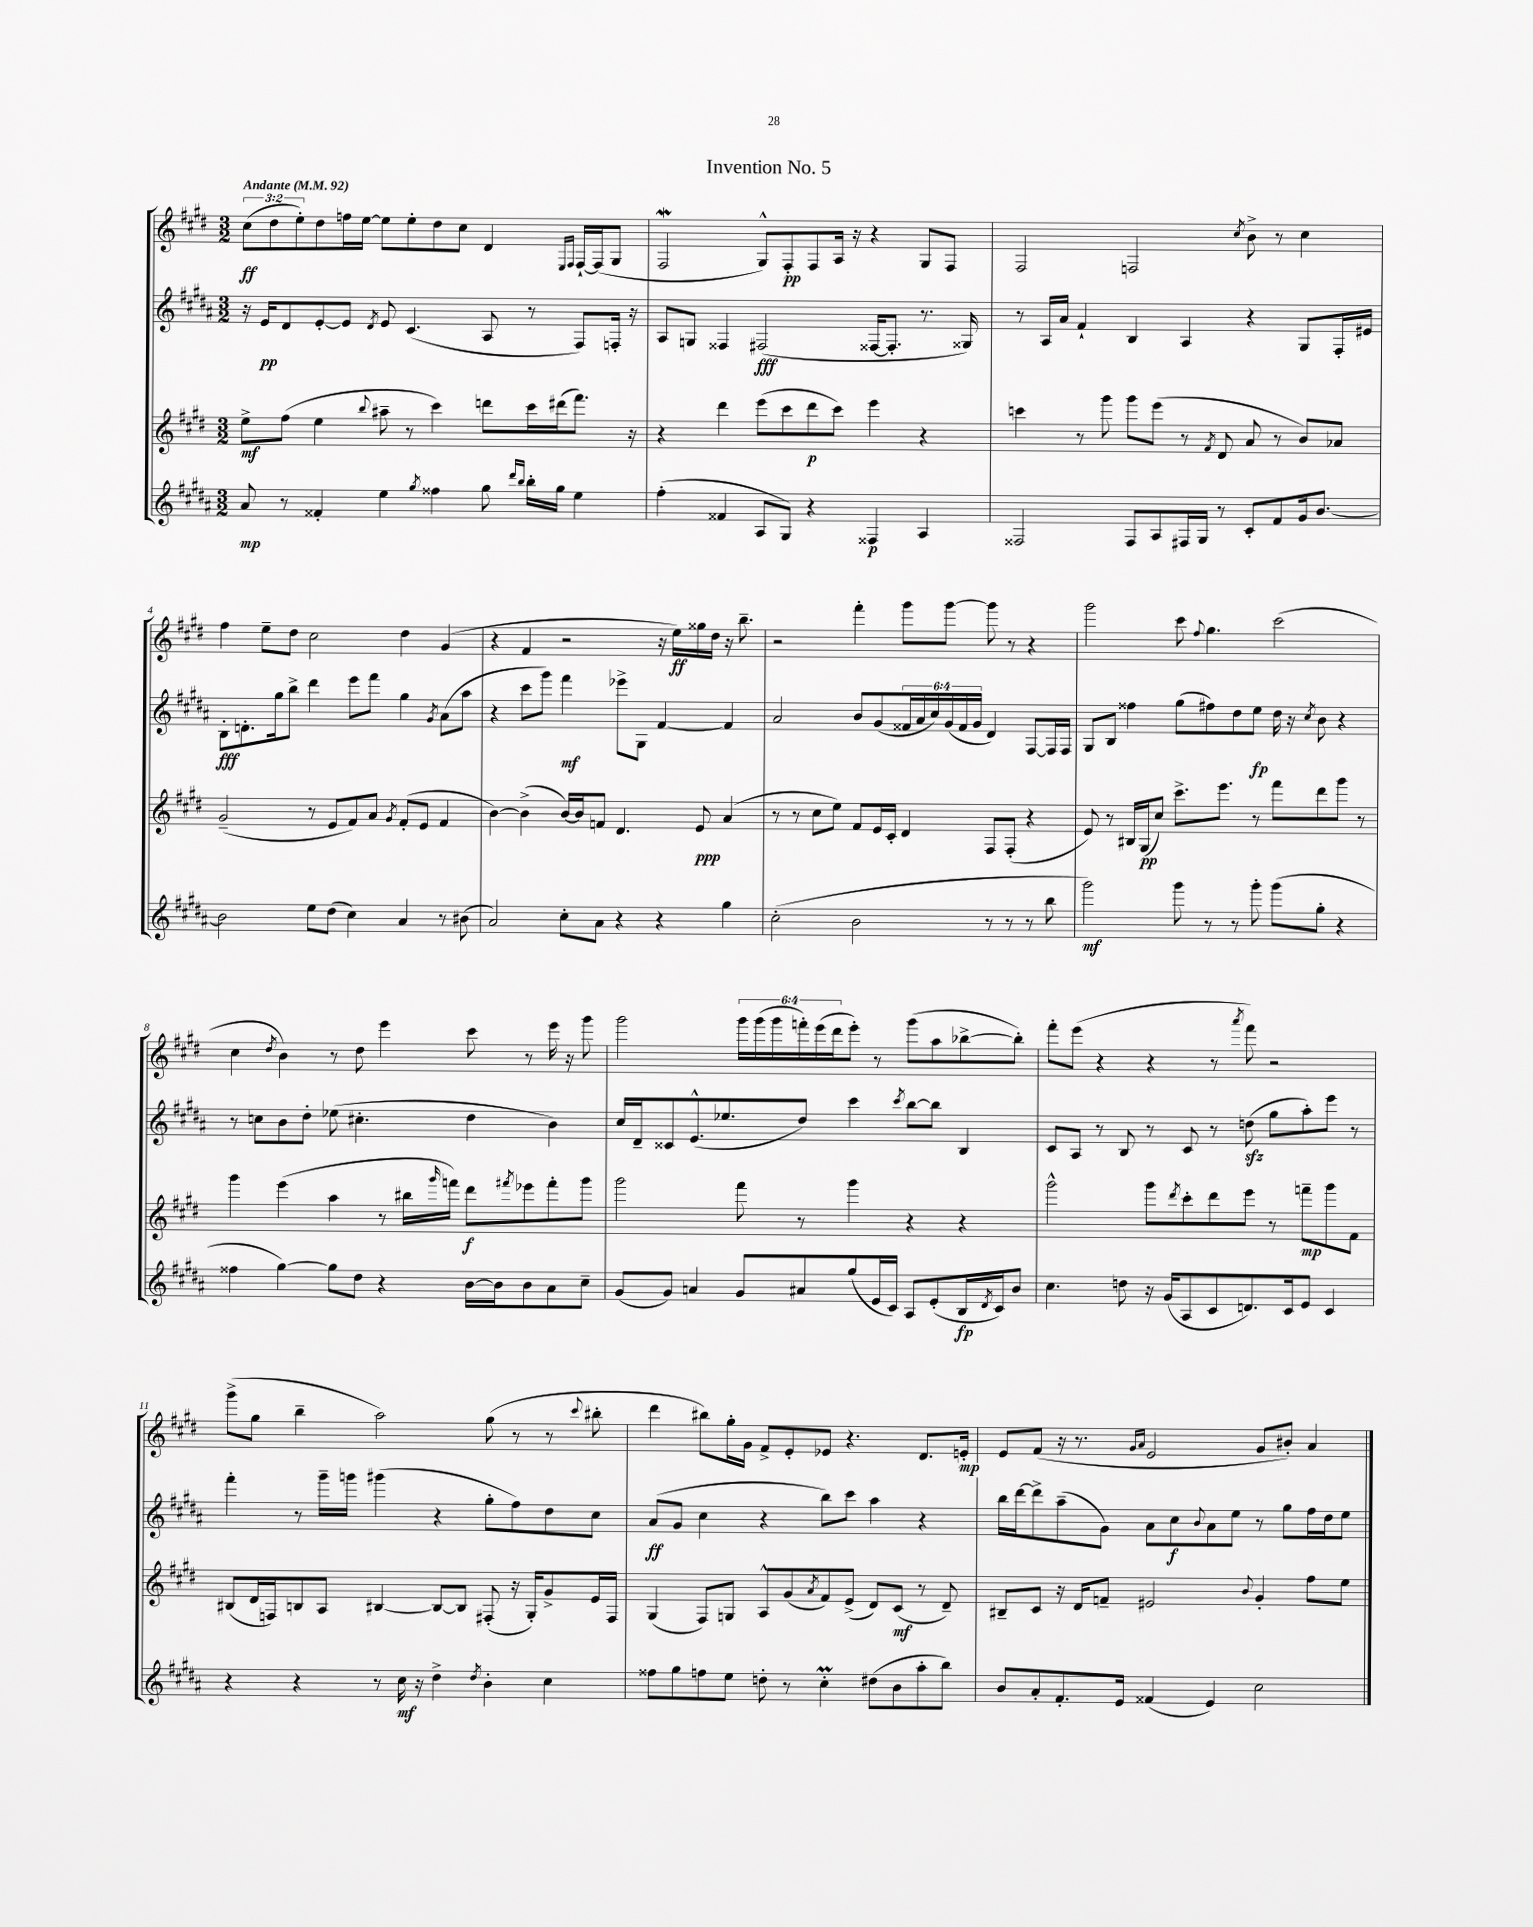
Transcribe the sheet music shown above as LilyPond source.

\header { title = "Invention No. 5" }
<<
\new StaffGroup <<
\new Staff = "s0" {
    \clef treble \key e \major \numericTimeSignature \time 3/2 \override Staff.TupletNumber.text = #tuplet-number::calc-fraction-text \tempo "Andante" 4 = 92
    \tuplet 3/2 { cis''8\ff( dis''8 e''8-.) } dis''8 f''16 e''16~ e''8 e''8-. dis''8 cis''8 dis'4 \grace { e16 fis16 } fis16~-! fis16( gis8 |
    fis2\mordent gis8-^) fis8-.\pp fis8 a16 r16 r4 gis8 fis8 |
    fis2 f2 \acciaccatura { cis''8 } b'8-> r8 cis''4 |
    fis''4 e''8-- dis''8 cis''2 dis''4 gis'4( |
    r4 fis'4 r2 r16 e''16\ff) gisis''16 dis''16 r16 b''8.-- |
    r2 fis'''4-. gis'''8 gis'''8~ gis'''8 r8 r4 |
    gis'''2 cis'''8 \appoggiatura { fis''8 } gis''4. cis'''2( |
    cis''4 \acciaccatura { dis''8 } b'4) r8 dis''8 e'''4 cis'''8 r8 e'''16 r16 gis'''8 |
    gis'''2 \tuplet 6/4 { gis'''16 gis'''16( gis'''16 f'''16-.) e'''16( dis'''16 } e'''8-.) r8 gis'''8( a''8 bes''8~-> bes''8-.) |
    fis'''8-. e'''8( r4 r4 r8 \acciaccatura { a'''8 } fis'''8) r2 |
    gis'''8->( gis''8 b''4-- a''2) gis''8( r8 r8 \appoggiatura { cis'''8 } bis''8-. |
    dis'''4 bis''8) gis''16-. gis'16 fis'8-> e'8-. ees'8 r4. dis'8. e'16-.\mp |
    e'8 fis'8( r16 r8. \grace { gis'16 a'16 } e'2 gis'8 bis'8-.) a'4 \bar "|." |
}
\new Staff = "s1" {
    \clef treble \key b \major \numericTimeSignature \time 3/2 \override Staff.TupletNumber.text = #tuplet-number::calc-fraction-text
    r16 e'16\pp dis'8 e'8~-. e'8 \acciaccatura { dis'8 } e'8 cis'4.( ais8 r8 fis8) f16-. r16 |
    ais8 g8 fisis4 fis2\fff( fisis16~ fisis8.-. r8. gisis16) |
    r8 ais16 ais'16 fis'4-! b4 ais4 r4 gis8 fis16-. eis'16 |
    b8-.\fff d'8.-. gis''16 b''8-> dis'''4 e'''8 fis'''8 gis''4 \acciaccatura { gis'8 } ais'8( ais''8 |
    r4 cis'''8 gis'''8) fis'''4\mf ees'''8-> gis8 fis'4~ fis'4 |
    ais'2 b'8 gis'8( \tuplet 6/4 { fisis'16 ais'16 cis''16) gis'16( fisis'16 gis'16 } dis'4) fis8~ fis16 fis16 |
    gis8 b8 fisis''4 gis''8( fis''8) dis''8 e''8\fp dis''16 r16 \acciaccatura { cis''8 } b'8 r4 |
    r8 c''8 b'8 dis''8-. ees''8( cis''4.-. dis''4 b'4) |
    cis''16 dis'16-- cisis'8 e'8.-^( ees''8. dis''8) cis'''4 \acciaccatura { cis'''8 } b''8~ b''8 b4 |
    cis'8 ais8 r8 b8 r8 cis'8 r8 d''8\sfz( gis''8 ais''8-.) e'''8 r8 |
    fis'''4-. r8 gis'''16-- g'''16 gis'''4( r4 gis''8-. fis''8) dis''8 cis''8 |
    ais'8\ff( gis'8 cis''4 r4 b''8) cis'''8 ais''4 r4 |
    b''16 dis'''16~ dis'''8-> ais''8--( gis'8) ais'8 cis''8\f \appoggiatura { b'8 } ais'8 e''8 r8 gis''8 fis''16 dis''16 e''8 \bar "|." |
}
\new Staff = "s2" {
    \clef treble \key e \major \numericTimeSignature \time 3/2
    e''8->\mf fis''8( e''4 \appoggiatura { b''8 } ais''8-- r8 cis'''4) d'''8 cis'''16 dis'''16( fis'''8.) r16 |
    r4 dis'''4 e'''8( cis'''8 dis'''8\p cis'''8) e'''4 r4 |
    c'''4 r8 gis'''8 gis'''8 e'''8( r8 \acciaccatura { fis'8 } dis'8 a'8 r8 b'8) aes'8 |
    gis'2--( r8 e'8 fis'8) a'8 \acciaccatura { gis'8 } fis'8-.( e'8 fis'4 |
    b'4~) b'4->( b'16~) b'16 f'8 dis'4. e'8\ppp a'4( |
    r8 r8 cis''8 e''8) fis'8 e'16 cis'16-. dis'4 fis8 fis8-.( r4 |
    e'8) r8 bis16 gis16\pp( cis''8) cis'''8.-> e'''8. r8 fis'''8 dis'''8 gis'''8 r8 |
    gis'''4 e'''4( a''4 r8 bis''16 \grace { gis'''16 } f'''16) dis'''8\f \acciaccatura { fis'''8 } ees'''8 fis'''8-. gis'''8 |
    gis'''2 fis'''8 r8 gis'''4 r4 r4 |
    gis'''2-^ gis'''8 \acciaccatura { dis'''8 } cis'''8-. dis'''8 e'''8 r8 f'''8--\mp gis'''8 fis'8 |
    bis8( dis'16 f16) b8 a8 bis4~ bis8~ bis8 fis8-.( r16 gis16-.) gis'8-> e'16 fis16 |
    gis4( fis8) g8 a8-^ gis'8( \acciaccatura { a'8 } fis'8) e'8->( dis'8) cis'8\mf( r8 dis'8--) |
    bis8-- cis'8 r16 dis'16 f'8-- eis'2 \appoggiatura { b'8 } gis'4-. fis''8 e''8 \bar "|." |
}
\new Staff = "s3" {
    \clef treble \key b \major \numericTimeSignature \time 3/2
    ais'8\mp r8 fisis'4-. e''4 \acciaccatura { gis''8 } fisis''4 gis''8 \grace { dis'''16 b''16 } b''16-. gis''16 e''4 |
    fis''4-.( fisis'4 ais8 gis8) r4 fisis4\p ais4 |
    fisis2 fisis8 ais8 fis16 gis16 r8 cis'8-. fis'8 gis'16 b'8.~ |
    b'2 e''8 dis''8( cis''4) ais'4 r8 bis'8( |
    ais'2) cis''8-. ais'8 r4 r4 gis''4 |
    cis''2-.( b'2 r8 r8 r8 b''8 |
    gis'''2\mf) gis'''8 r8 r8 gis'''8-. gis'''8( gis''8-. r4 |
    fisis''4 gis''4~) gis''8 dis''8 r4 b'16~ b'16 b'8 ais'8 cis''8-- |
    gis'8( gis'8) a'4 gis'8 ais'8 gis''8( e'16 cis'16) ais8 e'8-.( b16\fp \acciaccatura { dis'8 } cis'16) b'8 |
    cis''4. d''8 r16 gis'16( ais8 cis'8 d'8.) cis'16 e'8 cis'4 |
    r4 r4 r8 cis''16\mf r16 dis''4-> \acciaccatura { dis''8 } b'4-. cis''4 |
    fisis''8 gis''8 f''8 e''8 d''8-. r8 cis''4-.\prall dis''8( b'8 ais''8-. b''8) |
    b'8 ais'8-. fis'8.-. e'16 fisis'4( e'4) cis''2 \bar "|." |
}
>>
>>
